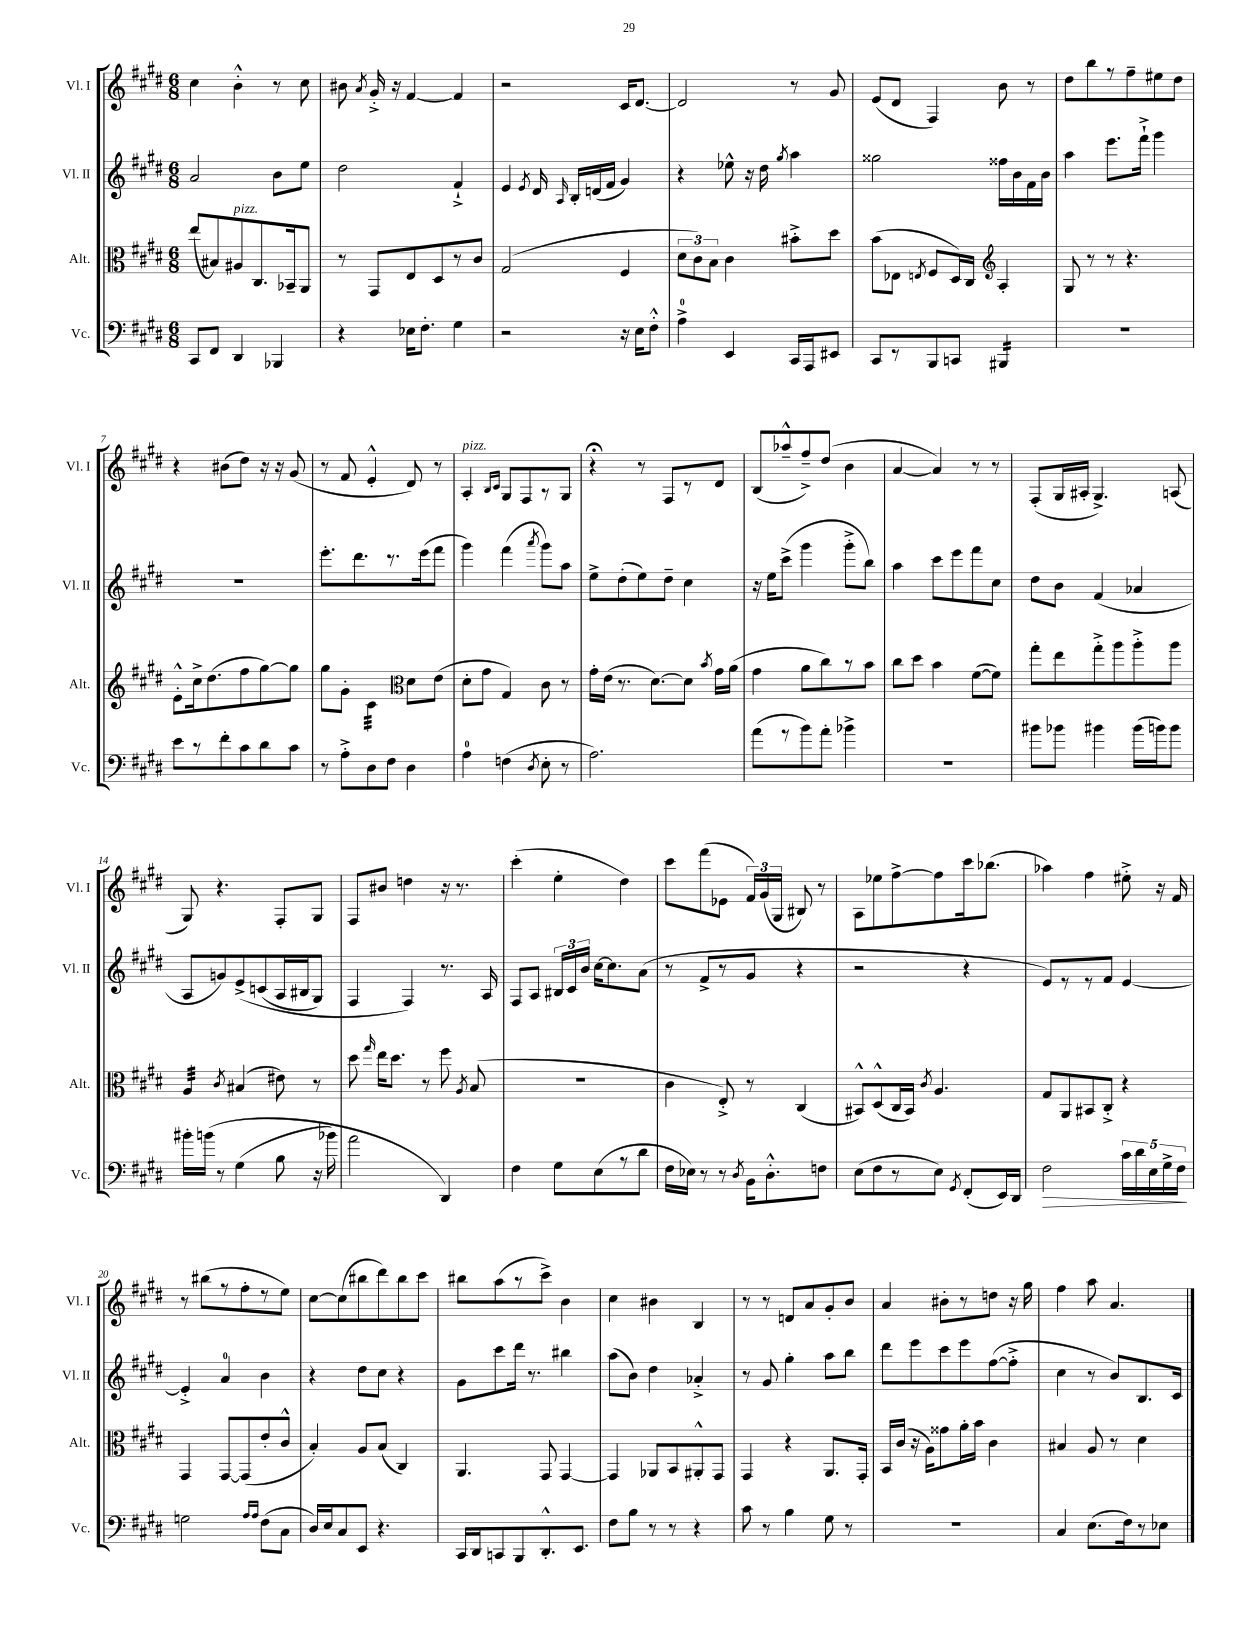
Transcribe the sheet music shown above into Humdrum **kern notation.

**kern	**kern	**kern	**kern
*staff4	*staff3	*staff2	*staff1
*clefF4	*clefC3	*clefG2	*clefG2
*k[f#c#g#d#]	*k[f#c#g#d#]	*k[f#c#g#d#]	*k[f#c#g#d#]
*M6/8	*M6/8	*M6/8	*M6/8
8CC#	(8ee	2a	4cc#
8FF#	8B#)	.	.
4DD#	8A#	.	4b'^^
.	8.C#	.	.
4BBB-	.	8b	8r
.	16BB-~	.	.
.	8AA	8ee	8cc#
=	=	=	=
4r	8r	2dd#	8b#
.	.	.	8qa
.	8GG#	.	16g#'^
.	.	.	16r
16E-	8E	.	[4f#
8.F#'	.	.	.
.	8D#	.	.
4G#	8r	4f#`^	4f#]
.	8c#	.	.
=	=	=	=
2r	(2G#	4e	2r
.	.	8qe	.
.	.	16d#	.
.	.	16qqA	.
.	.	16B'	.
.	.	(16d	.
.	.	16f#	.
16r	4F#	4g#)	16c#
16E	.	.	[8.d#
8F#'^^	.	.	.
=	=	=	=
4A^	12d#	4r	2d#]
.	12c#)	.	.
.	12B	.	.
4EE	4c#	8ee-^^	.
.	.	16r	.
.	.	16dd#	.
.	.	8qgg#	.
16CC#	8b#'^	4aa	8r
16AAA	.	.	.
8EE#	8dd#	.	8g#
=	=	=	=
8CC#	(8b	2gg##	(8e
8r	8E-	.	8d#
.	8qE	.	.
8BBB	8F#	.	4F#)
8CC	16D#)	.	.
.	16C#	.	.
*	*clefG2	*	*
4BBB#	4A'	16ff##	8b
.	.	16b	.
.	.	16f#	8r
.	.	16b	.
=	=	=	=
2.r	8G#	4aa	8dd#
.	8r	.	8bb
.	8r	8.eee	8r
.	4.r	.	8ff#~
.	.	16fff#`^	.
.	.	4ggg#	8ee#
.	.	.	8dd#
=	=	=	=
8e	8e'^^	2.r	4r
8r	16cc#^	.	.
.	(8.dd#	.	.
8f#'	.	.	(8b#
8c#	8ff#	.	8dd#)
8d#	[8gg#)	.	16r
.	.	.	16r
8c#	8gg#]	.	(8g#
=	=	=	=
8r	8gg#	8.eee'	8r
8A'^	8g#'	.	8f#
.	.	8.ddd#	.
*	*clefC3	*	*
8D#	4c#	.	4e'^^
8F#	.	8.r	.
4D#	8d#	.	8d#)
.	.	(16eee	.
.	(8e	8fff#	8r
=	=	=	=
4A	8d#'	4ggg#)	4A'
.	8g#	.	.
.	.	.	16qqB
.	.	.	16qqc#
(4F	4G#)	(4fff#	8G#
.	.	.	8F#
8qD#	.	8qaaa	.
8E'	8c#	8ggg#)	8r
8r	8r	8aa	8G#
=	=	=	=
2.A)	16g#'	8ee^	4r;
.	(16e	.	.
.	8.r	(8dd#'	.
.	.	8ee)	8r
.	[8.d#)	.	.
.	.	8dd#~	8F#
.	8d#]	4cc#	8r
.	8qb	.	.
.	16g#	.	8d#
.	(16a	.	.
=	=	=	=
(8a	4g#	16r	(8B
.	.	16ee	.
8r	.	(8ccc#^	8aa-~^^
8b)	8a	4ggg#	8ff#~^)
8a'	8cc#)	.	(8dd#
4b-^	8r	8ggg#'^	4b
.	8b	8bb)	.
=	=	=	=
2.r	8cc#	4aa	[4a
.	8dd#	.	.
.	4b	8ccc#	4a])
.	.	8eee	.
.	([8f#	8fff#	8r
.	8f#])	8cc#	8r
=	=	=	=
8b#	8gg#'	8dd#	(8F#'
8b-	8ee	8b	16G#
.	.	.	16A#'
4b#	8gg#'^	(4f#	4.G#^)
.	8aa	.	.
(16b#	8aa'^	4a-	.
16b)	.	.	.
8b	8aa	.	(8A
=	=	=	=
16b#'	4A	8A	8G#)
&(16b	.	.	.
8r	.	8g)	4.r
.	8qc#	.	.
(4G#	(4B#	&(8e^	.
.	.	(8c	.
8B	8e#)	16A	8F#'
.	.	16B#	.
16r	8r	8G#)	8G#
16b-)	.	.	.
=	=	=	=
2a	8dd#	4F#	8F#
.	16qqgg#	.	.
.	16ee	.	8b#
.	8.dd#	.	.
.	.	4F#&)	4dd
.	8r	.	.
4DD#&)	8ff#	8.r	16r
.	.	.	8.r
.	8qA	.	.
.	(8B	.	.
.	.	16A	.
=	=	=	=
4F#	2.r	8F#	(4ccc#'
.	.	8A	.
8G#	.	24B#	4ee'
.	.	24c#	.
.	.	24b	.
(8E	.	[16cc#	.
.	.	8.cc#]	.
8r	.	.	4dd#)
8d#	.	(8a	.
=	=	=	=
16F#	4c#	8r	8ccc#
16E-)	.	.	.
8r	.	8f#^	(8fff#
8r	8E'^)	8r	8e-
8qD#	.	.	.
16BB	8r	8g#	24f#)
.	.	.	(24g#
8.D#'^^	.	.	.
.	.	.	24G#
.	(4C#	4r	8B#)
8F	.	.	8r
=	=	=	=
(8E	8BB#^^)	2r	8A
8F#	(8D#^^	.	8ee-
8r	16C#	.	[8ff#^
.	16BB#)	.	.
.	8qc#	.	.
8E)	4.A	.	8ff#]
8qGG#	.	.	.
(8FF#'	.	4r	16ccc#
.	.	.	(8.bb-
16EE)	.	.	.
16DD#	.	.	.
=	=	=	=
2F#	8G#	8e)	4aa-)
.	8AA	8r	.
.	8BB#	8r	4ff#
.	8C#'^	8f#	.
20c#	4r	[4e	8ee#'^
20d#	.	.	.
20E	.	.	.
.	.	.	16r
20G#^	.	.	.
.	.	.	16f#
20F#	.	.	.
=	=	=	=
2G	4GG#	4e'^]	8r
.	.	.	(8bb#
.	[8GG#	4a	8r
.	(8GG#]	.	8ff#'
16qqA	.	.	.
16qqA	.	.	.
(8F#	8e'	4b	8r
8C#	8c#^^	.	8ee)
=	=	=	=
16D#)	4B')	4r	[8cc#
16E	.	.	.
8C#	.	.	(8cc#]
8EE	8A	8dd#	8bb#
4.r	(8B	8cc#	8ddd#)
.	4C#)	4r	8bb#
.	.	.	8ccc#
=	=	=	=
16CC#	4.AA	8g#	8bb#
16DD#	.	.	.
8CC	.	8ccc#	(8aa
8BBB	.	16ddd#	8r
.	.	8.r	.
8.DD#'^^	8GG#	.	8ccc#^)
.	[4GG#	4bb#	4b
8.EE	.	.	.
=	=	=	=
8F#	4GG#]	(8aa	4cc#
8B	.	8b)	.
8r	8AA-	4dd#	4b#
8r	8BB	.	.
4r	8AA#'^^	4a-'^	4B
.	8GG#	.	.
=	=	=	=
8c#	4GG#	8r	8r
8r	.	8g#	8r
4B	4r	4gg#'	8d
.	.	.	8a
8G#	8.AA	8aa	8g#'
8r	.	8bb	8b
.	16GG#'	.	.
=	=	=	=
2.r	16BB	8ddd#	4a
.	(16c#	.	.
.	16r	8eee	.
.	16A)	.	.
.	8g##	8ccc#	8b#'
.	16a'	8eee	8r
.	16b	.	.
.	4c#	([8ff#	8dd
.	.	8ff#'^]	16r
.	.	.	16gg#
=	=	=	=
4C#	4B#	4cc#	4ff#
(8.E	8A	8r	8aa
.	8r	8b)	4.a
16F#)	.	.	.
8r	4d#	8.B	.
8E-	.	.	.
.	.	16c#	.
==	==	==	==
*-	*-	*-	*-
